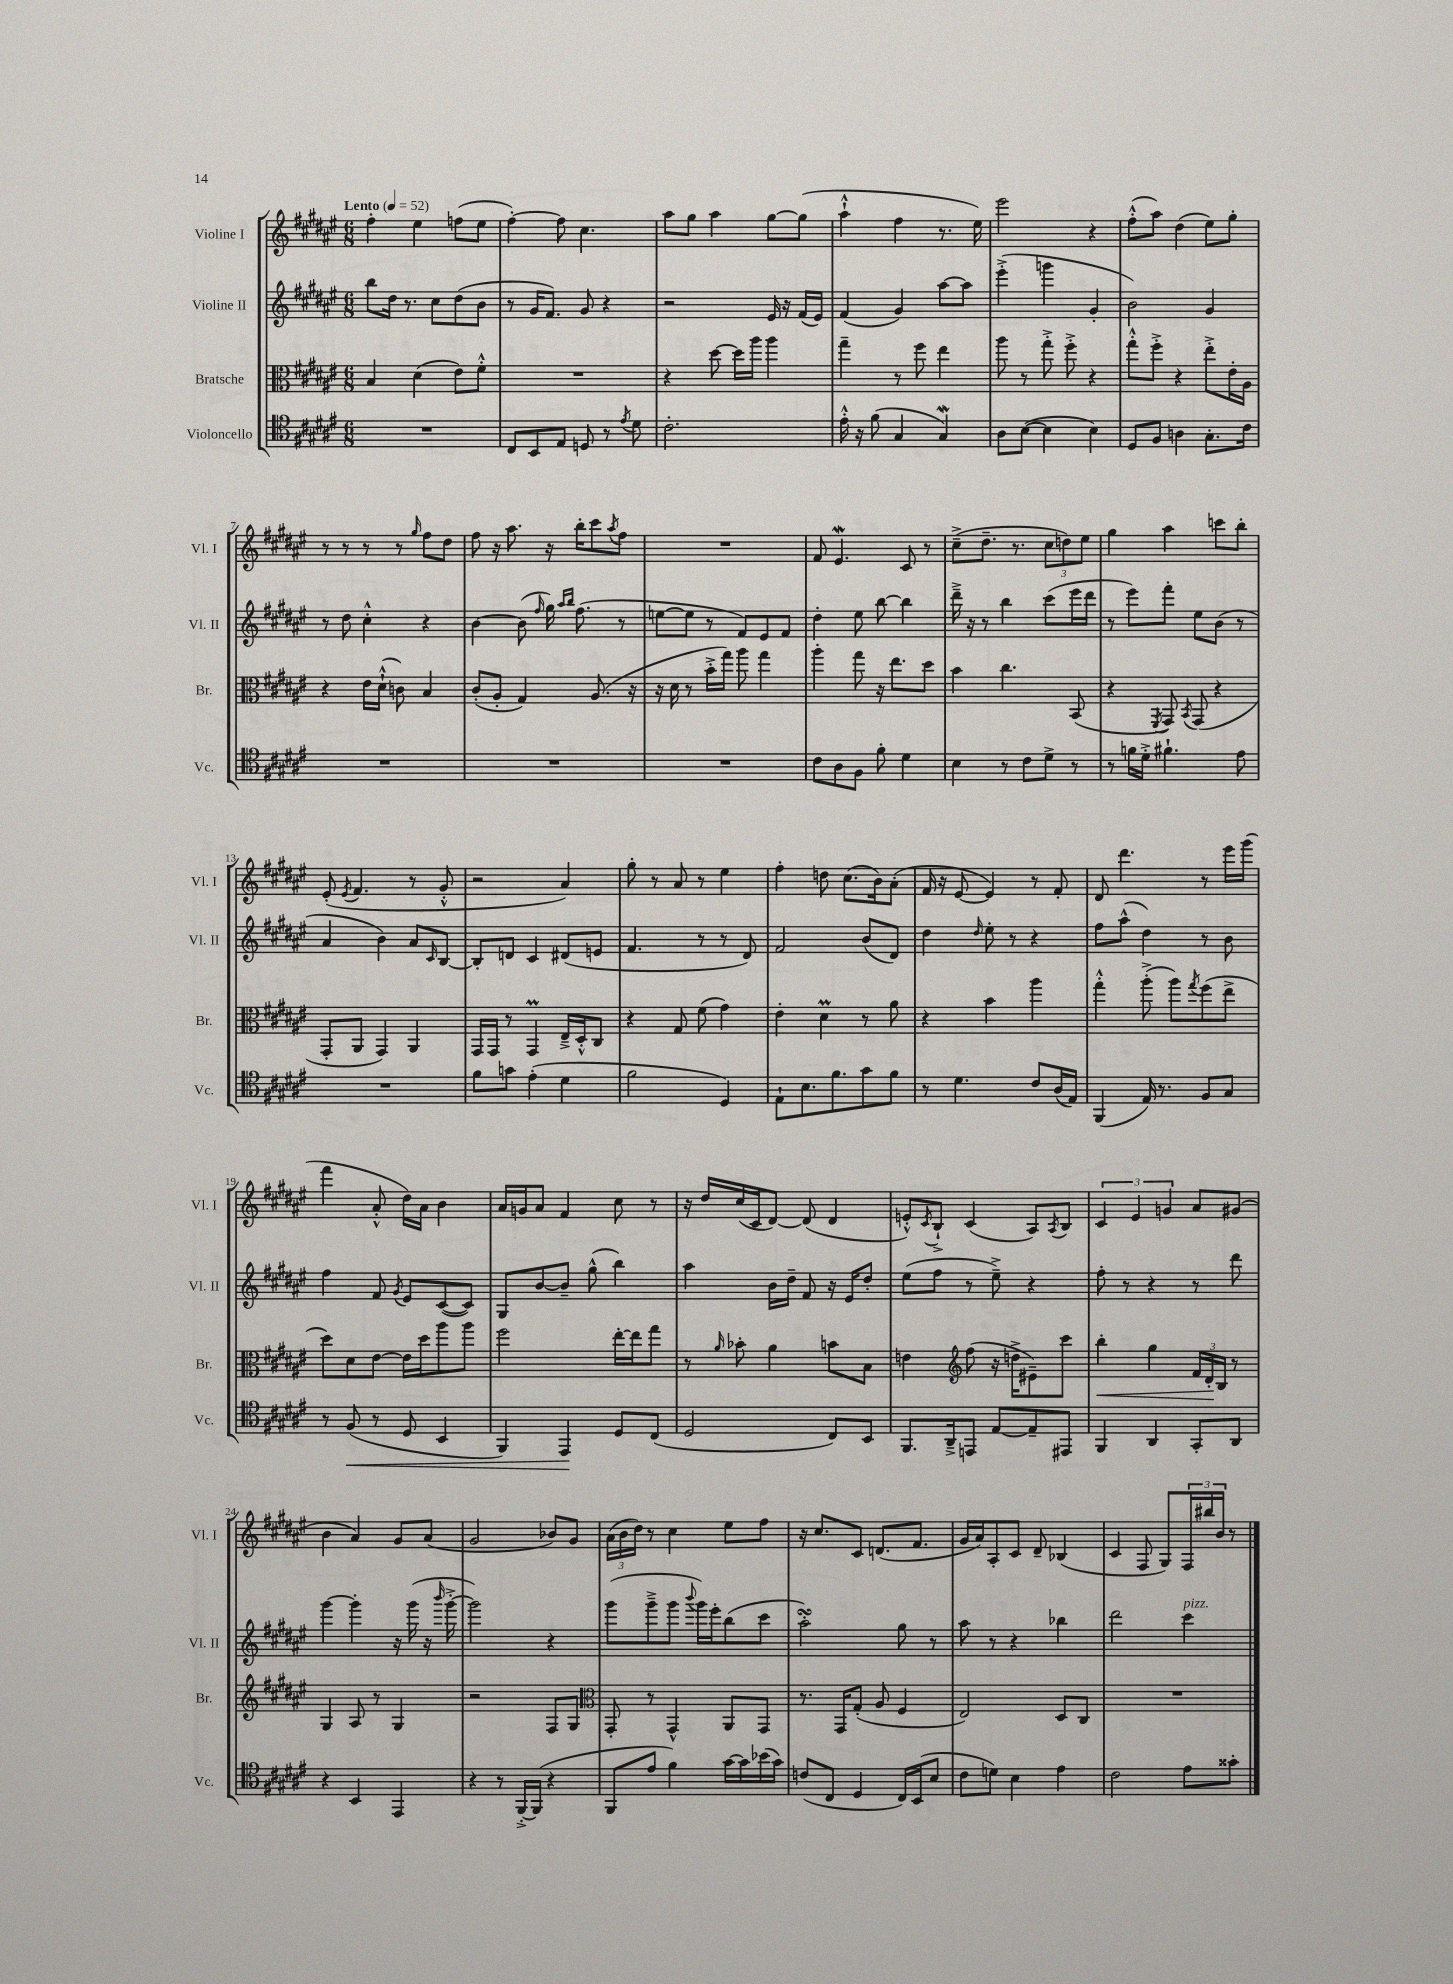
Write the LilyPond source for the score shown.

<<
\new StaffGroup <<
\new Staff = "s0" \with { instrumentName = "Violine I" shortInstrumentName = "Vl. I" } {
    \clef treble \key fis \major \numericTimeSignature \time 6/8 \tempo "Lento" 4 = 52
    fis''4-. eis''4 f''8( eis''8 |
    fis''4~-.) fis''8 cis''4. |
    ais''8 gis''8 ais''4 gis''8~ gis''8( |
    ais''4-!-^ fis''4 r8. eis''16) |
    eis'''2 r4 |
    fis''8-.-^( ais''8) dis''4( eis''8) gis''8-. |
    r8 r8 r8 r8 \grace { gis''16 } fis''8 dis''8 |
    fis''8 r16 ais''8. r16 b''16-. cis'''8 \acciaccatura { ais''8 } fis''8 |
    R2. |
    fis'8 eis'4.\mordent cis'8 r8 |
    cis''8--->( dis''8.-- r8. \tuplet 3/2 { cis''8 d''8) eis''8 } |
    gis''4 ais''4 c'''8 b''8-. |
    eis'8-.( \acciaccatura { eis'8 } fis'4. r8 gis'8-.-^ |
    r2 ais'4) |
    gis''8-. r8 ais'8 r8 eis''4 |
    fis''4-. d''8 cis''8.( b'16) ais'8-.( |
    fis'16 r16 eis'8~ eis'4) r8 fis'8-. |
    dis'8 dis'''4. r8 eis'''16 gis'''16( |
    fis'''4 ais'8-.-^ dis''16) ais'16 b'4 |
    ais'16 g'16 ais'8 fis'4 cis''8 r8 |
    r16 dis''16 cis''16( cis'16 dis'8~) dis'8( dis'4 |
    e'8-.-^) \acciaccatura { cis'8 } b8-!-> cis'4( ais8) \acciaccatura { ais8 } b8 |
    \tuplet 3/2 { cis'4 eis'4 g'4 } ais'8 gis'8( |
    b'4 ais'4) gis'8 ais'8( |
    gis'2 bes'8) gis'8 |
    \tuplet 3/2 { ais'16( b'16 dis''16) } r8 cis''4 eis''8 fis''8 |
    r16 cis''8. cis'8 d'8.( fis'8. |
    gis'16 ais'16) ais8-. cis'8 dis'8-- bes4( |
    cis'4 fis8 gis8) \tuplet 3/2 { fis16 bis''16 b'16 } r8 \bar "|." |
}
\new Staff = "s1" \with { instrumentName = "Violine II" shortInstrumentName = "Vl. II" } {
    \clef treble \key fis \major \numericTimeSignature \time 6/8
    b''8 dis''16 r8. cis''8 dis''8( b'8 |
    r8 gis'16 fis'8.) gis'8 r4 |
    r2 eis'16 r16 fis'16( eis'16) |
    fis'4( gis'4) ais''8~ ais''8 |
    eis'''4-.->( g'''4 gis'4-. |
    b'2) gis'4 |
    r8 dis''8 cis''4-.-^ r4 |
    b'4~ b'8( \grace { fis''16 } gis''16) \grace { ais''16 b''16 } fis''8.( r8 |
    e''8~ e''8 r8 fis'8) eis'8 fis'8 |
    dis''4-. eis''8 b''8~ b''4 |
    dis'''16---> r16 r8 b''4 cis'''8( eis'''16 dis'''16 |
    r8 eis'''8) fis'''8-. eis''8 b'8( r8 |
    ais'4 b'4) ais'8 \grace { cis'16 } b8~ |
    b8-. d'8 cis'4 dis'8( e'8 |
    fis'4. r8 r8 dis'8) |
    fis'2 b'8( dis'8) |
    dis''4 \grace { dis''16 } eis''8-. r8 r4 |
    fis''8 ais''8-^( dis''4) r8 b'8 |
    fis''4 fis'8 \acciaccatura { gis'8 } eis'8 cis'8~( cis'8) |
    gis8 b'8~ b'8-- gis''8-^( b''4) |
    ais''4 b'16 dis''16-- fis'8 r16 eis'16 dis''8-. |
    eis''8( fis''8 r8 eis''8--->) r4 |
    fis''8-. r8 r4 r8 dis'''8 |
    gis'''4~ gis'''4-. r16 gis'''16( r16 \grace { b'''16 } gis'''16~-.-> |
    gis'''2) r4 |
    gis'''8( gis'''8---> gis'''8 \appoggiatura { b'''8 } gis'''16) eis'''16-. b''8( cis'''8 |
    ais''2-.\turn) gis''8 r8 |
    ais''8 r8 r4 bes''4 |
    dis'''2 cis'''4^\markup { \italic "pizz." } \bar "|." |
}
\new Staff = "s2" \with { instrumentName = "Bratsche" shortInstrumentName = "Br." } {
    \clef alto \key fis \major \numericTimeSignature \time 6/8
    b4 dis'4( eis'8) fis'8-.-^ |
    R2. |
    r4 dis''8~ dis''16 ais''16 ais''4 |
    gis''4-- r8 fis''8 eis''4 |
    ais''8 r8 gis''8-.-> fis''8-.-> r4 |
    gis''8-.-^ fis''8-.-> r4 eis''8-.-> eis'16-. ais16 |
    r4 eis'16 dis'16-!-^( c'8) b4 |
    cis'8-.( ais8-. gis4) ais8.( r16 |
    r16 dis'16 r8 b'16-.-> gis''16) ais''8 gis''4 |
    ais''4-. gis''8 r16 eis''8. dis''8 |
    b'4 cis''4. b,8( |
    r4 \acciaccatura { fis,8 } gis,8) \acciaccatura { b,8 } gis,8( r4 |
    gis,8-. ais,8 gis,4) ais,4 |
    gis,16 gis,16 r8 gis,4\prall eis16---> dis16-.-^ cis8 |
    r4 gis8 fis'8( gis'4) |
    eis'4-. dis'4\prall r8 ais'8 |
    r4 b'4 ais''4 |
    gis''4-.-^ ais''8-.->( ais''8) \acciaccatura { gis''8 } fis''8( eis''8-> |
    dis''8) dis'8 eis'8~ eis'16 dis''16 ais''8 ais''8 |
    fis''2 eis''16~-. eis''16 gis''8 |
    r8 \grace { ais'16 } bes'8-. ais'4 b'8 b8 |
    e'4 \clef treble fis''8( r16 d''16-> eis'8--) cis'''8 |
    b''4-.\< gis''4 \tuplet 3/2 { fis'16 dis'16-.\! b16 } r8 |
    gis4 ais8 r8 gis4 |
    r2 fis8 gis8 |
    \clef alto gis,8-. r8 gis,4-^ ais,8 gis,8 |
    r8. gis,16 gis8-.( ais8 fis4 |
    eis2) dis8 cis8 |
    R2. \bar "|." |
}
\new Staff = "s3" \with { instrumentName = "Violoncello" shortInstrumentName = "Vc." } {
    \clef tenor \key fis \major \numericTimeSignature \time 6/8
    R2. |
    cis8 b,8 eis8 d8 r8 \acciaccatura { eis'8 } dis'8 |
    cis'2.-. |
    eis'16-.-^ r16 fis'8( gis4 gis4\mordent) |
    ais8 b8~( b4 b4) |
    dis8 fis8 a4 gis8.-. cis'16 |
    R2. |
    R2. |
    R2. |
    cis'8 ais8 fis8 fis'8-. dis'4 |
    b4 r8 cis'8 dis'8-> r8 |
    r8 f'16 dis'16-.-> fis'4.-! eis'8 |
    R2. |
    fis'8 g'8 eis'4-.( dis'4 |
    fis'2 dis4) |
    eis8-! b8. fis'8. gis'8 fis'8 |
    r8 dis'4. cis'8 ais16( eis16) |
    fis,4( eis16) r8. fis8 gis8 |
    r8 fis8\<( r8 dis8 b,4 |
    fis,4) eis,4\! dis8 cis8( |
    dis2 cis8) b,8 |
    fis,8. ais,16---> e,8 eis8~ eis8-- eis,8 |
    fis,4 ais,4 gis,8-. ais,8 |
    r4 b,4 eis,4 |
    r4 r8 fis,16~-.-> fis,16( r4 |
    fis,8 eis'8 fis'4) gis'16~ gis'16 bes'16( gis'16) |
    c'8( cis8 dis4 cis16) b,16( b8 |
    cis'8 d'8) b4 eis'4 |
    cis'2 eis'8 gisis'8-. \bar "|." |
}
>>
>>
